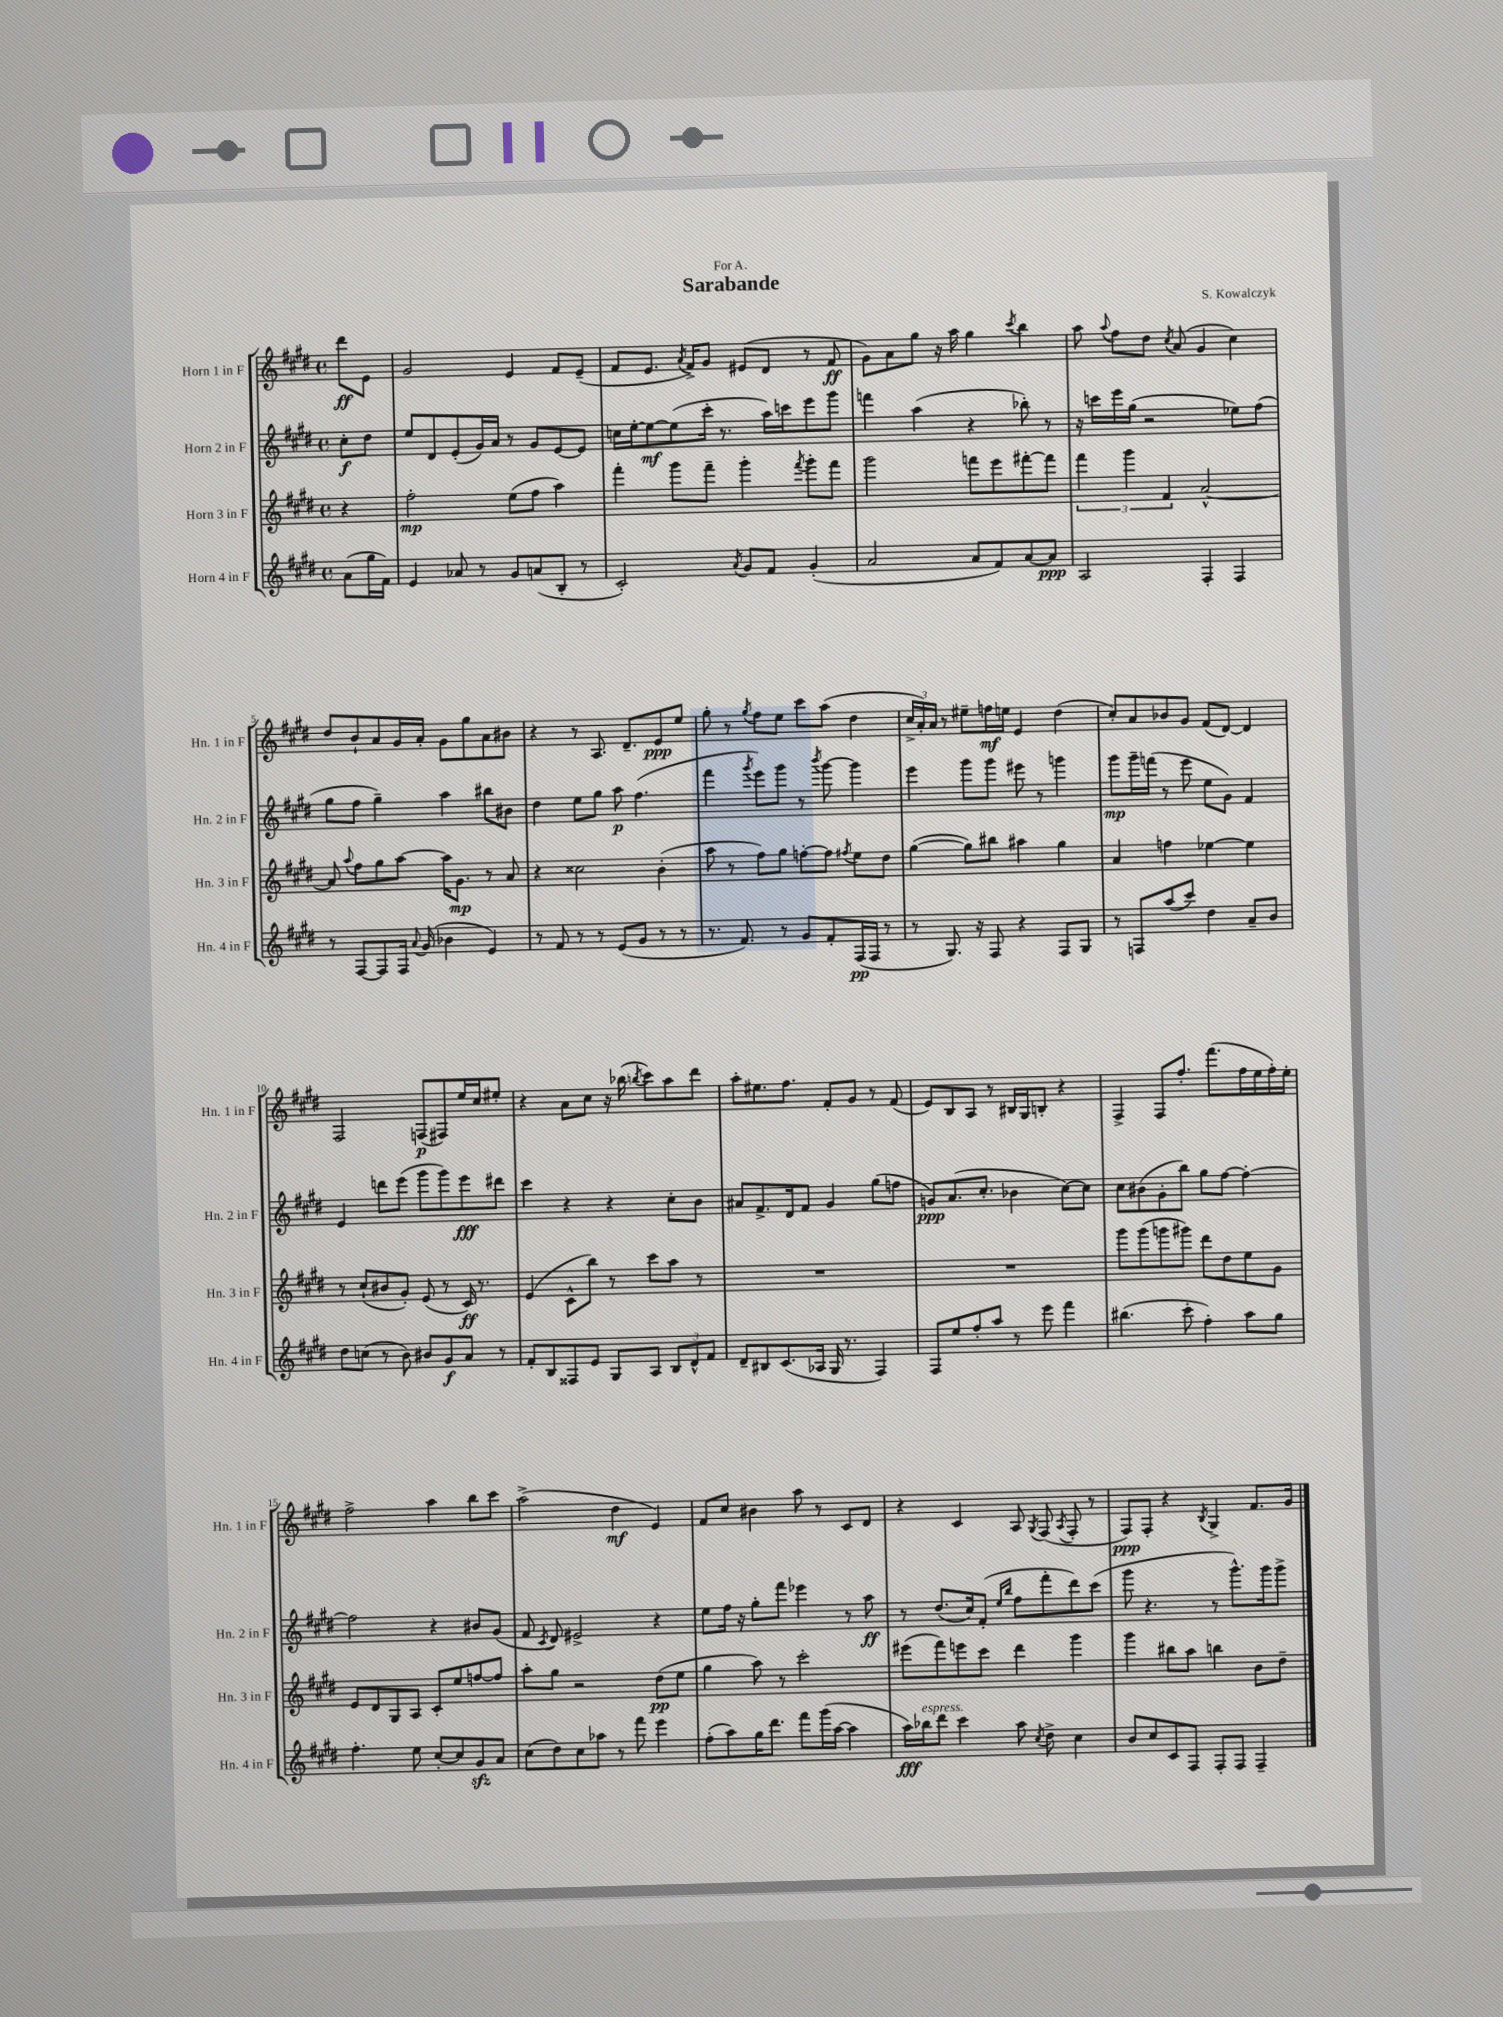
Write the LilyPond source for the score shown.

\header { title = "Sarabande" composer = "S. Kowalczyk" dedication = "For A." }
<<
\new StaffGroup <<
\new Staff = "s0" \with { instrumentName = "Horn 1 in F" shortInstrumentName = "Hn. 1 in F" } {
    \clef treble \key e \major \defaultTimeSignature \time 4/4 \partial 4
    \autoBeamOff dis'''8[\ff e'8] |
    gis'2 e'4 fis'8[ e'8]--( |
    fis'8[ e'8.] \acciaccatura { a'8 } fis'16[->) gis'8] eis'8[( dis'8] r8 fis'8\ff |
    gis'8[) a'8 gis''8] r16 a''16 gis''4 \acciaccatura { cis'''8 } b''4 |
    a''8 \appoggiatura { a''8 } fis''8[ dis''8] \acciaccatura { cis''8 } a'8( gis'4 cis''4) |
    dis''8[ b'8-! a'8 gis'16 a'16]-. gis'8[ gis''8 a'8 bis'8] |
    r4 r8 a8. dis'8.[-- e'8\ppp e''8] |
    gis''8-. r8 \acciaccatura { gis''8 } fis''8[ e''8] cis'''8[ a''8]( dis''4 |
    \tuplet 3/2 { cis''16[-> a'16-.) a'16] } r8 eis''8[-- f''16\mf e''16] e'4 dis''4( |
    cis''8[-.) a'8 bes'8 gis'8] fis'8[( dis'8]~) dis'4 |
    fis2 f8[\p( fis8) e''16 cis''16 eis''8]-. |
    r4 a'8[ cis''8] r16 bes''16( \acciaccatura { b''8 } cis'''8[) a''8 dis'''8] |
    a''8[-. eis''8. fis''8.] fis'8[-. gis'8] r8 fis'8( |
    e'8[) b8 a8] r8 bis16[ gis16 b8]-. r4 |
    fis4-> fis8[ fis''8.]-. fis'''8.[( fis''16 e''16 fis''16-.) e''16]-. |
    fis''2-> a''4 b''8[ cis'''8] |
    a''2->( dis''4\mf e'4) |
    fis'8[ cis''8] bis'4 a''8 r8 cis'8[ dis'8] |
    r4 cis'4 a8 \acciaccatura { gis8 } fis8( \acciaccatura { a8 } fis8-. r8 |
    fis8[\ppp) fis8]-. r4 \acciaccatura { b8 } gis4-> fis'8.[ gis'16] \bar "|." |
}
\new Staff = "s1" \with { instrumentName = "Horn 2 in F" shortInstrumentName = "Hn. 2 in F" } {
    \clef treble \key e \major \defaultTimeSignature \time 4/4 \partial 4
    \autoBeamOff cis''8[-.\f dis''8] |
    e''8[ dis'8 e'8-.( gis'16) a'16] r8 gis'8[ e'8~ e'8] |
    c''16[ e''16~-. e''8~\mf e''8( cis'''16]-. r8. a''16[) c'''16 e'''8 gis'''8] |
    f'''4 a''4( r4 bes''8-.) r8 |
    r16 c'''16[ e'''16 gis''16]( r2 ees''8[) fis''8]( |
    gis''8[ fis''8] gis''4--) a''4 bis''8[ bis'8] |
    dis''4 e''8[ gis''8] a''8\p fis''4.( |
    fis'''4 \acciaccatura { gis'''8 } e'''8[) gis'''8] r8 \acciaccatura { b'''8 } gis'''8~ gis'''4 |
    e'''4 gis'''8[ gis'''8] eis'''8 r8 g'''4 |
    gis'''8[\mp gis'''16-- f'''16]( r8 e'''8 e''8[ gis'8]) fis'4 |
    e'4 d'''8[ e'''8]( gis'''8[ gis'''8) e'''8\fff dis'''8] |
    cis'''4 r4 r4 cis''8[-. b'8] |
    ais'8[ fis'8.-> dis'16 fis'8] gis'4 gis''8[( f''8] |
    g'8[\ppp) a'8.( cis''8.]-. bes'4 cis''8[~) cis''8] |
    cis''8[ bis'8( gis'8-. b''8]) gis''8[ fis''8]~ fis''4~-. |
    fis''2 r4 bis'8[ gis'8]( |
    fis'8 \acciaccatura { cis'8 } dis'8) eis'2-> r4 |
    e''8[ fis''16] r16 gis''8[-. fis'''8] ees'''4 r8 a''8\ff |
    r8 dis''8.[( cis''16) fis'8]-.( \grace { e''16[ b''16] } fis''8[ fis'''8-. dis'''8) cis'''8]( |
    gis'''8 r4. r8 gis'''8.[-^) gis'''16 gis'''8]-> \bar "|." |
}
\new Staff = "s2" \with { instrumentName = "Horn 3 in F" shortInstrumentName = "Hn. 3 in F" } {
    \clef treble \key e \major \defaultTimeSignature \time 4/4 \partial 4
    \autoBeamOff r4 |
    fis''2-.\mp e''8[( fis''8] a''4) |
    fis'''4-. gis'''8[ fis'''8]-- gis'''4-. \acciaccatura { fis'''8 } gis'''8[-. fis'''8] |
    gis'''2 f'''8[ e'''8 fis'''8~-. fis'''8] |
    \tuplet 3/2 { fis'''4 gis'''4 fis'4 } a'2~-^ |
    a'8 \appoggiatura { a''8 } fis''8[ gis''8 a''8]~ a''16[ gis'8.]\mp r8 a'8 |
    r4 cisis''2 b'4-.( |
    a''8 r8 fis''8[) gis''8] f''8[~-. f''8] \acciaccatura { fis''8 } e''8[ dis''8] |
    gis''4~( gis''8[) bis''8] ais''4 gis''4 |
    a'4 f''4 ees''4~ ees''4 |
    r8 cis''8[-!( bis'8 gis'8]-.) e'8( r8 cis'16\ff) r8. |
    e'4( cis'8[-^ b''8]) r8 cis'''8[ a''8] r8 |
    R1 |
    R1 |
    gis'''8[ gis'''8( g'''8 gis'''8]) dis'''8[ dis''8 e''8 gis'8] |
    e'8[ dis'8 gis8 a8] cis'8[-. e''8 f''8~ f''8] |
    a''8[-. gis''8] r2 dis''8[\pp( e''8] |
    gis''4 a''8) r8 cis'''2-. |
    eis'''8[( fis'''8) e'''8 cis'''8] dis'''4 gis'''4 |
    gis'''4 bis''8[ a''8] b''4 b'8[ dis''8]-- \bar "|." |
}
\new Staff = "s3" \with { instrumentName = "Horn 4 in F" shortInstrumentName = "Hn. 4 in F" } {
    \clef treble \key e \major \defaultTimeSignature \time 4/4 \partial 4
    \autoBeamOff a'8[( gis''16 fis'16]) |
    e'4 aes'8 r8 gis'8[ a'8( b8]-. r8 |
    cis'2-.) \acciaccatura { a'8 } gis'8[ fis'8] gis'4-.( |
    a'2 a'8[ fis'8) a'8~ a'8]\ppp |
    a2 fis4-. fis4 |
    r8 fis8[~ fis8 fis16] \appoggiatura { a'8 } gis'16( bes'4 e'4) |
    r8 fis'8 r8 r8 e'8[( gis'8] r8 r8 |
    r8. fis'8.) r8 gis'8[ fis'8-. fis16\pp( fis16] r8 |
    r8 gis8.) r16 fis8 r4 fis8[ gis8] |
    r8 f8[ a''8( cis'''8]) dis''4 a'8[-- b'8] |
    dis''8[ c''8]( r8 b'8) bis'8[ gis'8\f a'8] r8 |
    fis'8[-. b8 fisis8 e'8] gis8[ a8] \tuplet 3/2 { b8[ dis'8-^ fis'8] } |
    dis'8[-- bis8 cis'8.( aes16] gis16 r8. fis4) |
    fis8[ e''8 fis''8-. a''8] r8 e'''8 fis'''4 |
    bis''4.( cis'''8-. fis''4-.) a''8[ gis''8] |
    fis''4.-. e''8 cis''8[~-. cis''8 gis'8\sfz a'8] |
    cis''8[( dis''8) cis''8 aes''8] r8 fis'''8 e'''4 |
    fis''8[-.( a''8) gis''16 dis'''8.] fis'''8[ gis'''16( a''16]~ a''4 |
    a''16[\fff) bes''16^\markup { \italic "espress." } dis'''8] cis'''4 a''8 \acciaccatura { cis''8 } dis''8-> cis''4 |
    b'8[ cis''8 cis'8 fis8] fis8[-. fis8] fis4-- \bar "|." |
}
>>
>>
